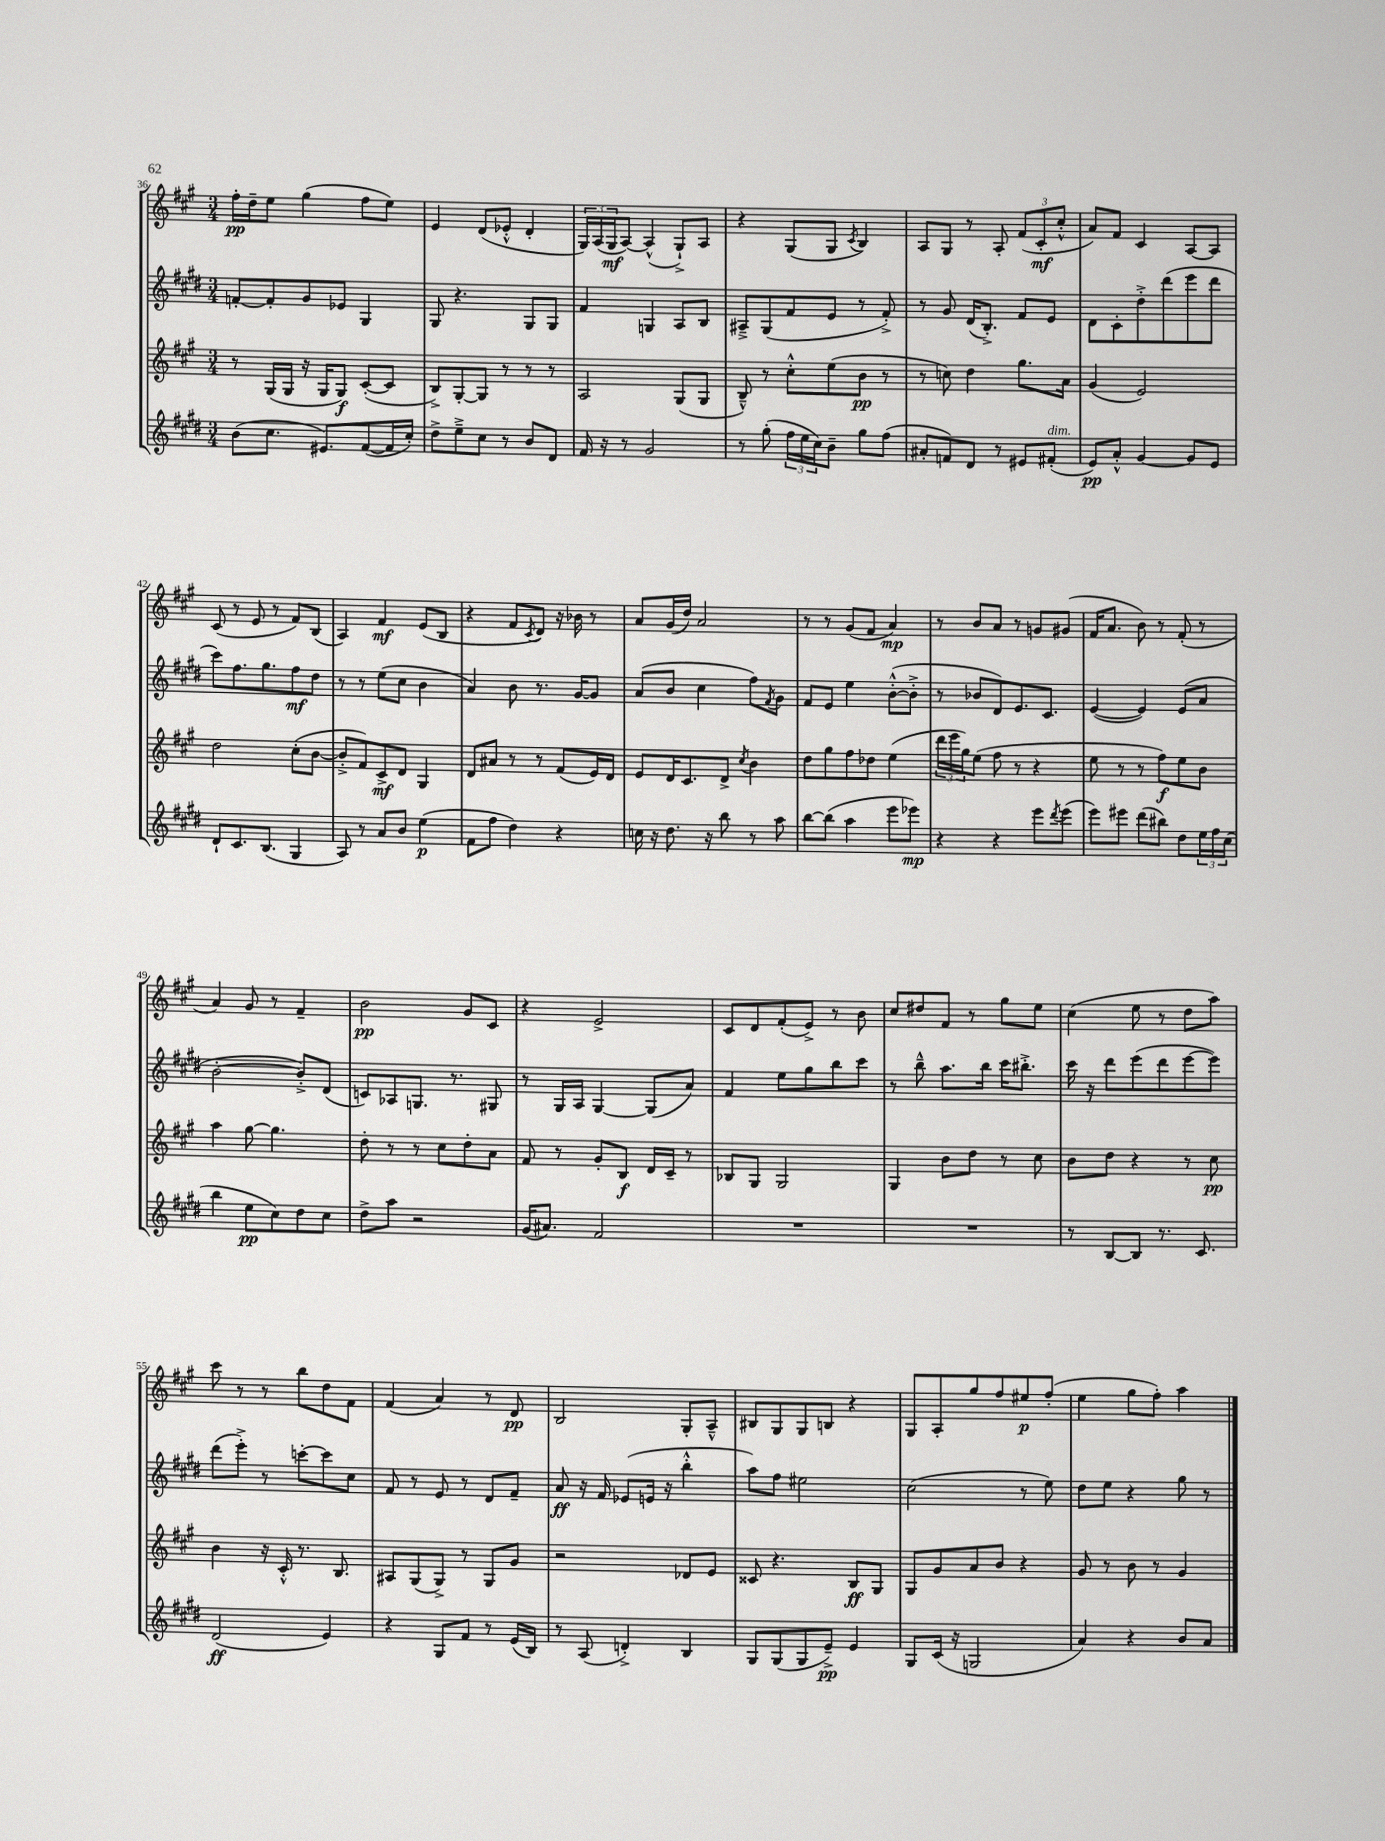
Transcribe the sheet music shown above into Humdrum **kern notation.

**kern	**dynam	**kern	**dynam	**kern	**dynam	**kern	**dynam
*part4	*part4	*part3	*part3	*part2	*part2	*part1	*part1
*staff4	*staff4	*staff3	*staff3	*staff2	*staff2	*staff1	*staff1
*clefG2	*	*clefG2	*	*clefG2	*	*clefG2	*
*k[f#c#g#d#]	*	*k[f#c#g#]	*	*k[f#c#g#d#]	*	*k[f#c#g#]	*
*M3/4	*	*M3/4	*	*M3/4	*	*M3/4	*
=36	=36	=36	=36	=36	=36	=36	=36
(8b\L	.	8r	.	[8fn'/L	.	16ff#'\LL	pp
.	.	.	.	.	.	16dd~\J	.
8.cc#\J	.	(16G#/LL	.	8f'/]	.	8ee\J	.
.	.	16G#/JJ	.	.	.	.	.
.	.	16r	.	8g#/	.	(4gg#\	.
8.e#X/L)	.	16G#/KL	.	.	.	.	.
.	.	8G#/J)	f	8e-X/J	.	.	.
([8f#/	.	([8c#'/L	.	4G#/	.	8ff#\L	.
16f#/L]	.	8c#/J]	.	.	.	8ee\J)	.
16cc#'/JJ)	.	.	.	.	.	.	.
=37	=37	=37	=37	=37	=37	=37	=37
8dd#^\L	.	8B^/L)	.	8G#/	.	4e/	.
8ee~^\	.	[8G#'/	.	4.r	.	.	.
8cc#\J	.	8G#/J]	.	.	.	(8d/L	.
8r	.	8r	.	.	.	8e-X'^^/J	.
8b/L	.	8r	.	8G#/L	.	4d'/	.
8d#/J	.	8r	.	8G#/J	.	.	.
=38	=38	=38	=38	=38	=38	=38	=38
16f#/	.	2A/	.	4f#/	.	24G#/LL)	.
.	.	.	.	.	.	(24A/	.
16r	.	.	.	.	.	.	.
.	.	.	.	.	.	24G#/J	mf
8r	.	.	.	.	.	[8A/J)	.
2g#/	.	.	.	4Gn/	.	(4A^^/]	.
.	.	(8G#/L	.	8A/L	.	8G#`^/L)	.
.	.	8G#/J	.	8B/J	.	8A/J	.
=39	=39	=39	=39	=39	=39	=39	=39
8r	.	8B~^^/)	.	8A#X~^/L	.	4r	.
(8gg#'\	.	8r	.	(8G#/	.	.	.
24ff#\LL	.	8cc#'^^\L	.	8f#/	.	(8G#/L	.
24ee\	.	.	.	.	.	.	.
24cc#\J)	.	.	.	.	.	.	.
8b~\J	.	(8ee\	.	8e/J	.	8G#/J	.
.	.	.	.	.	.	8qc#/	.
8gg#\L	.	8b\J	pp	8r	.	4B/)	.
(8ff#\J	.	8r	.	8f#'^/)	.	.	.
=40	=40	=40	=40	=40	=40	=40	=40
8a#X'/L	.	8r	.	8r	.	8A/L	.
8fn/)	.	8ccn\)	.	8g#/	.	8G#/J	.
8d#/J	.	4dd\	.	(16d#/KL	.	8r	.
.	.	.	.	8.B'^/J)	.	.	.
8r	.	.	.	.	.	8A'/	.
8e#X/L	.	8.gg#\L	.	8f#/L	.	(12f#/L	.
.	.	.	.	.	.	12c#'/	mf
!LO:TX:a:i:t=dim.	!	!	!	!	!	!	!
(8f#X'/J	.	.	.	8e/J	.	.	.
.	.	.	.	.	.	12cc#'^^/J	.
.	.	16a\Jk	.	.	.	.	.
=41	=41	=41	=41	=41	=41	=41	=41
8e/L)	pp	(4g#/	.	8d#\L	.	8a/L)	.
8a'^^/J	.	.	.	8c#'\	.	8f#/J	.
[4g#/	.	2e/)	.	8dd#'^\	.	4c#/	.
.	.	.	.	(8ddd#\	.	.	.
8g#/L]	.	.	.	8eee\	.	[8A/L	.
8e/J	.	.	.	8ddd#\J	.	8A/J]	.
!!LO:LB:g=z
=42	=42	=42	=42	=42	=42	=42	=42
8d#`/L	.	2dd\	.	8ccc#\L)	.	(8c#/	.
8.c#/	.	.	.	8.ff#\	.	8r	.
.	.	.	.	.	.	8e/	.
(8.B/J	.	.	.	8.gg#\	.	.	.
.	.	.	.	.	.	8r	.
4G#/	.	(8cc#'\L	.	8ff#\	mf	8f#/L)	.
.	.	[8b\J	.	8dd#\J	.	(8B/J	.
=43	=43	=43	=43	=43	=43	=43	=43
8A/)	.	8b'^/L]	.	8r	.	4A/)	.
8r	.	8f#/)	.	8r	.	.	.
8a/L	.	8c#^/	mf	(8ee\L	.	4f#/	mf
8b/J	.	8d/J	.	8cc#\J	.	.	.
(4ee\	p	4G#/	.	4b\	.	(8e/L	.
.	.	.	.	.	.	8B/J	.
=44	=44	=44	=44	=44	=44	=44	=44
8f#\L	.	8d/L	.	4a/)	.	4r	.
8ff#\J	.	8a#X/J	.	.	.	.	.
4dd#\)	.	8r	.	8b\	.	8f#/L	.
.	.	.	.	.	.	8qc#/	.
.	.	8r	.	8.r	.	8d/J)	.
4r	.	(8f#/L	.	.	.	16r	.
.	.	.	.	[16g#/KL	.	16b-X\	.
.	.	16e/L)	.	8g#/J]	.	8r	.
.	.	16d/JJ	.	.	.	.	.
=45	=45	=45	=45	=45	=45	=45	=45
16ccn\	.	8e/L	.	(8a/L	.	8a/L	.
16r	.	.	.	.	.	.	.
8.dd#\	.	16d/K	.	8b/J	.	(16g#/L	.
.	.	8.c#/	.	.	.	16dd/JJ)	.
.	.	.	.	4cc#\	.	2a/	.
16r	.	.	.	.	.	.	.
8bb\	.	8d^/J	.	.	.	.	.
.	.	8qcc#/	.	.	.	.	.
8r	.	4b\	.	8ff#\L)	.	.	.
.	.	.	.	8qf#/	.	.	.
8aa\	.	.	.	8g#\J	.	.	.
=46	=46	=46	=46	=46	=46	=46	=46
[8bb\L	.	8dd\L	.	8f#/L	.	8r	.
(8bb\J]	.	8gg#\	.	8e/J	.	8r	.
4aa\	.	8ff#\	.	4ee\	.	(8g#/L	.
.	.	8dd-X\J	.	.	.	8f#/J	.
8eee\L	.	(4ee\	.	([8b'^^\L	.	4a/)	mp
8eee-X\J)	mp	.	.	8b'^\J]	.	.	.
=47	=47	=47	=47	=47	=47	=47	=47
4r	.	24ddd\LL	.	8r	.	8r	.
.	.	24eee\	.	.	.	.	.
.	.	24gg#\J)	.	.	.	.	.
.	.	(8ee\J	.	8b-X/L	.	8b/L	.
4r	.	8ff#\	.	8d#/)	.	8a/J	.
.	.	8r	.	8.e/	.	8r	.
8eee\L	.	4r	.	.	.	8gn/L	.
.	.	.	.	8.c#/J	.	.	.
8qddd#/	.	.	.	.	.	.	.
(8eee\J	.	.	.	.	.	(8g#X/J	.
=48	=48	=48	=48	=48	=48	=48	=48
8eee\L)	.	8ee\	.	([4e/	.	16f#/KL	.
.	.	.	.	.	.	8.a/J	.
8eee#X\J	.	8r	.	.	.	.	.
(8ddd#\L	.	8r	.	4e/])	.	8b\)	.
8bb#X\J)	.	8ff#\L)	f	.	.	8r	.
8dd#\L	.	8ee\	.	(8e/L	.	(8f#'/	.
24ee\L	.	8b\J	.	8a/J	.	8r	.
24ff#\	.	.	.	.	.	.	.
(24cc#\JJ	.	.	.	.	.	.	.
!!LO:LB:g=z
=49	=49	=49	=49	=49	=49	=49	=49
4bb\	.	4aa\	.	[2b'\	.	4a/)	.
8ee\L	pp	[8gg#\	.	.	.	8g#/	.
8cc#\)	.	4.gg#\]	.	.	.	8r	.
8dd#\	.	.	.	8b'^/L])	.	4f#~/	.
8cc#\J	.	.	.	(8d#/J	.	.	.
=50	=50	=50	=50	=50	=50	=50	=50
8dd#^\L	.	8dd'\	.	8cn/L)	.	2b\	pp
8aa\J	.	8r	.	8A-X/	.	.	.
2r	.	8r	.	8.Gn/J	.	.	.
.	.	8cc#\L	.	.	.	.	.
.	.	.	.	8.r	.	.	.
.	.	8dd'\	.	.	.	8g#/L	.
.	.	8a\J	.	8G#X/	.	8c#/J	.
=51	=51	=51	=51	=51	=51	=51	=51
(16g#/KL	.	8f#/	.	8r	.	4r	.
8.a#X/J)	.	.	.	.	.	.	.
.	.	8r	.	16G#/LL	.	.	.
.	.	.	.	16A/JJ	.	.	.
2f#/	.	8g#'/L	.	[4G#/	.	2e^/	.
.	.	8B/J	f	.	.	.	.
.	.	16d/LL	.	(8G#/L]	.	.	.
.	.	16c#~/JJ	.	.	.	.	.
.	.	8r	.	8a/J)	.	.	.
=52	=52	=52	=52	=52	=52	=52	=52
2.r	.	8B-X/L	.	4f#/	.	8c#/L	.
.	.	8G#/J	.	.	.	8d/	.
.	.	2G#/	.	8ee\L	.	(8f#'/	.
.	.	.	.	8gg#\	.	8e^/J)	.
.	.	.	.	8bb\	.	8r	.
.	.	.	.	8ccc#\J	.	8b\	.
=53	=53	=53	=53	=53	=53	=53	=53
2.r	.	4G#/	.	8r	.	8cc#/L	.
.	.	.	.	8bb~^^\	.	8dd#X/	.
.	.	8b\L	.	8.aa\L	.	8f#/J	.
.	.	8dd\J	.	.	.	8r	.
.	.	.	.	16bb\Jk	.	.	.
.	.	8r	.	16ccc#\KL	.	8gg#\L	.
.	.	.	.	8.bb#X'^\J	.	.	.
.	.	8cc#\	.	.	.	8ee\J	.
=54	=54	=54	=54	=54	=54	=54	=54
8r	.	8b\L	.	16ccc#\	.	(4cc#\	.
.	.	.	.	16r	.	.	.
[8B/L	.	8dd\J	.	8ddd#\L	.	.	.
8B/J]	.	4r	.	(8eee\	.	8ee\	.
8.r	.	.	.	8ddd#\	.	8r	.
.	.	8r	.	[8eee\	.	8dd\L	.
8.c#/	.	.	.	.	.	.	.
.	.	8cc#\	pp	8eee\J])	.	8aa\J)	.
!!LO:LB:g=z
=55	=55	=55	=55	=55	=55	=55	=55
(2d#/	ff	4b\	.	(8ddd#\L	.	8ccc#\	.
.	.	.	.	8eee'^\J)	.	8r	.
.	.	16r	.	8r	.	8r	.
.	.	16c#'^^/	.	.	.	.	.
.	.	8.r	.	[8cccn'\L	.	8bb\L	.
4e/)	.	.	.	8ccc\]	.	8dd\	.
.	.	8.B/	.	.	.	.	.
.	.	.	.	8cc#\J	.	8f#\J	.
=56	=56	=56	=56	=56	=56	=56	=56
4r	.	8A#X/L	.	8f#/	.	(4f#/	.
.	.	(8G#/	.	8r	.	.	.
8G#/L	.	8G#^/J)	.	8e/	.	4a/)	.
8f#/J	.	8r	.	8r	.	.	.
8r	.	8G#/L	.	8d#/L	.	8r	.
(16e/LL	.	8g#/J	.	8f#~/J	.	8d/	pp
16B/JJ)	.	.	.	.	.	.	.
=57	=57	=57	=57	=57	=57	=57	=57
8r	.	2r	.	8a/	ff	2B/	.
(8A/	.	.	.	16r	.	.	.
.	.	.	.	16f#/	.	.	.
4dn'^/)	.	.	.	(8e-X/L	.	.	.
.	.	.	.	16en/Jk	.	.	.
.	.	.	.	16r	.	.	.
4B/	.	8d-X/L	.	4bb'^^\	.	8G#'/L	.
.	.	8e/J	.	.	.	8A~^^/J	.
=58	=58	=58	=58	=58	=58	=58	=58
8G#/L	.	8c##X/	.	8aa\L)	.	8B#X/L	.
(8G#/	.	4.r	.	8ff#\J	.	8G#/	.
8G#/	.	.	.	2ee#X\	.	8G#/	.
8e~^/J)	pp	.	.	.	.	8Bn/J	.
4e/	.	8B/L	ff	.	.	4r	.
.	.	8G#/J	.	.	.	.	.
=59	=59	=59	=59	=59	=59	=59	=59
8G#/L	.	8G#/L	.	(2cc#\	.	8G#/L	.
(16c#/Jk	.	8g#/	.	.	.	8A'/	.
16r	.	.	.	.	.	.	.
2Gn/	.	8a/	.	.	.	8gg#/	.
.	.	8b/J	.	.	.	8ff#/	.
.	.	4r	.	8r	.	8ee#X/	p
.	.	.	.	8ee\)	.	(8ff#'/J	.
=60	=60	=60	=60	=60	=60	=60	=60
4a/)	.	8g#/	.	8dd#\L	.	4ee\	.
.	.	8r	.	8ee\J	.	.	.
4r	.	8b\	.	4r	.	8gg#\L	.
.	.	8r	.	.	.	8ff#'\J)	.
8b/L	.	4g#/	.	8gg#\	.	4aa\	.
8a/J	.	.	.	8r	.	.	.
==	==	==	==	==	==	==	==
*-	*-	*-	*-	*-	*-	*-	*-
